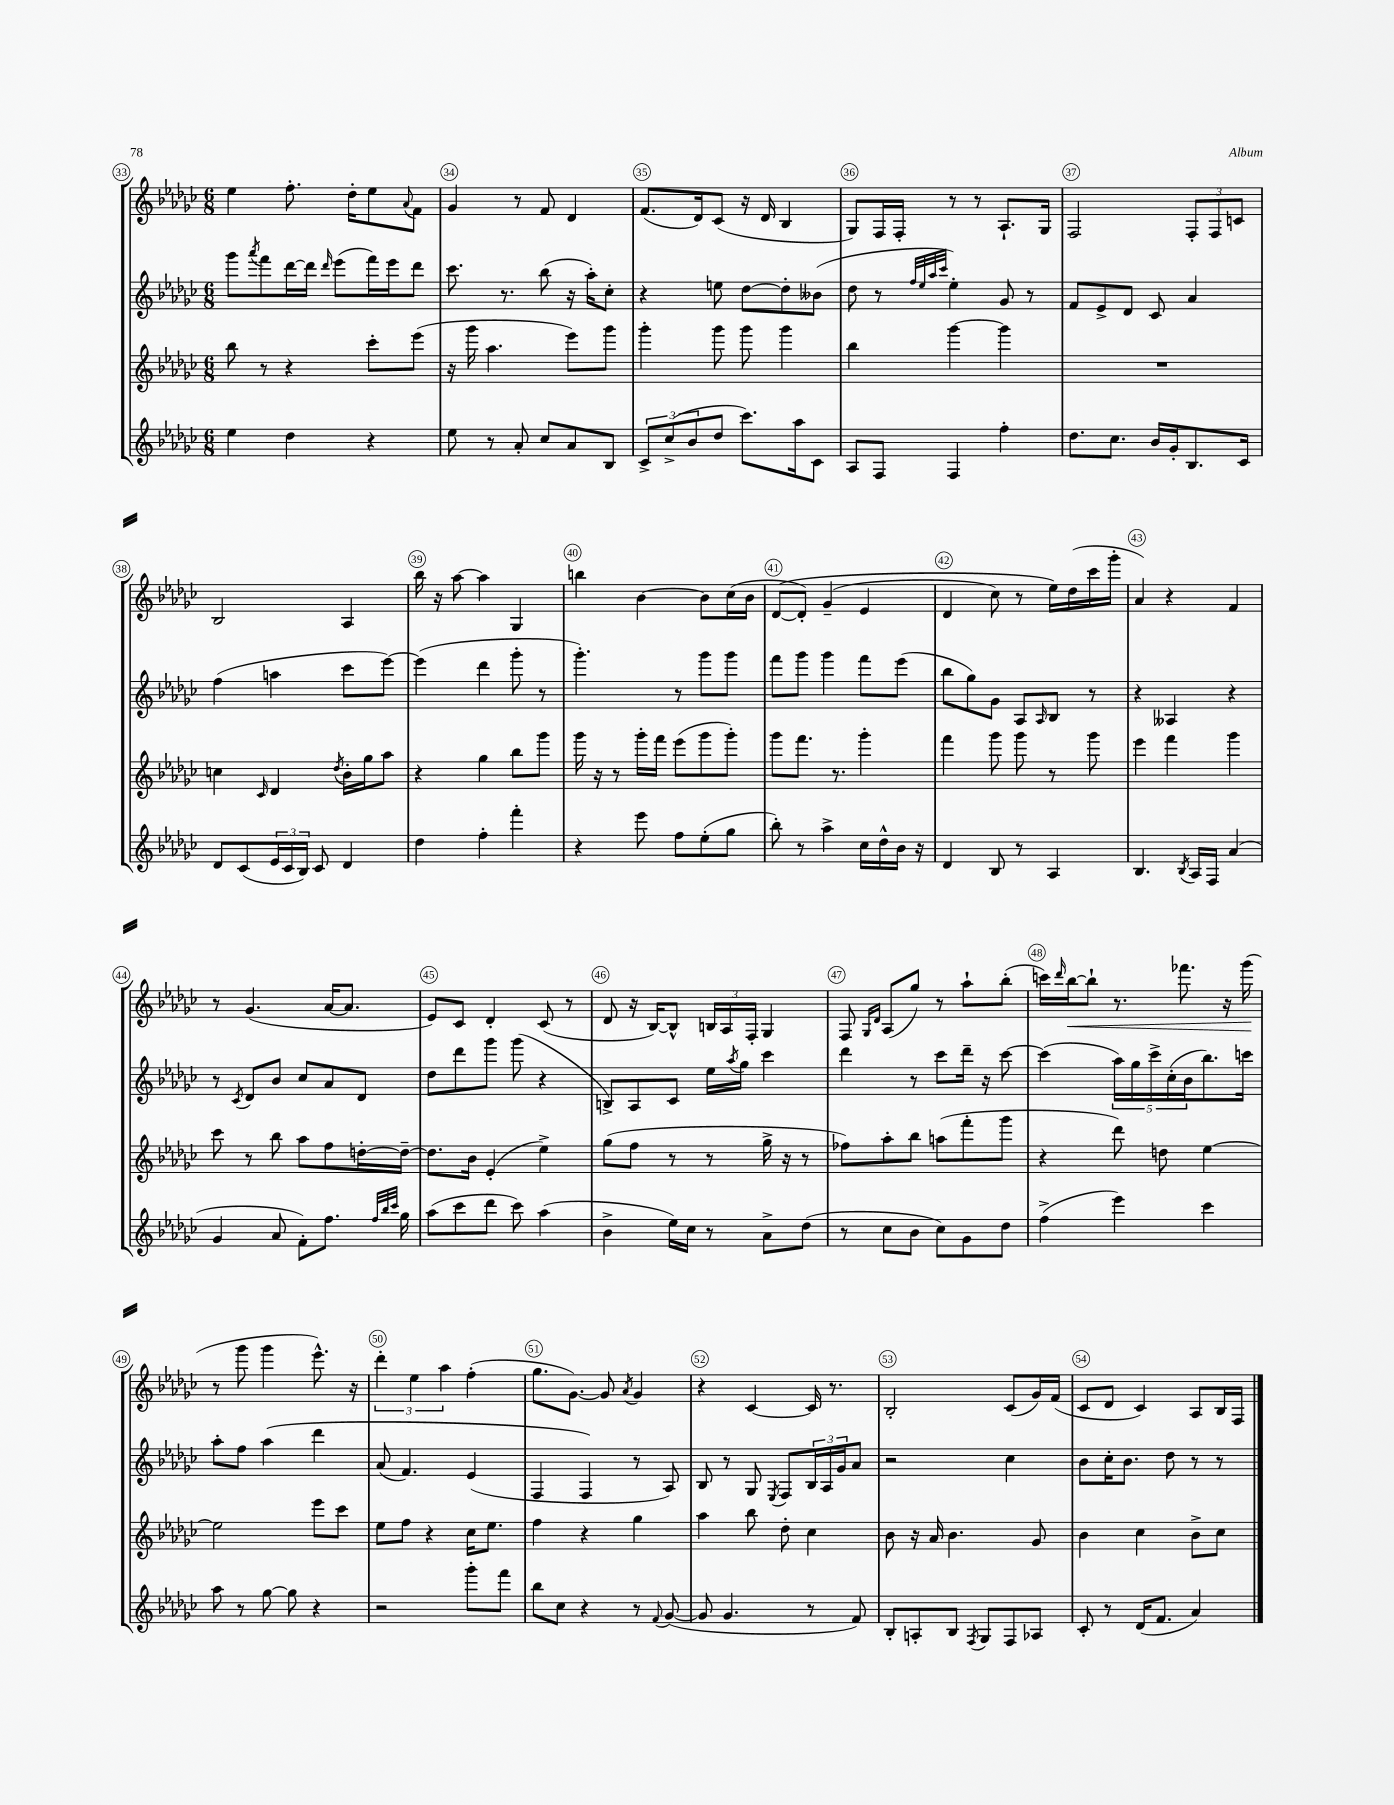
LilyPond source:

<<
\new StaffGroup <<
\new Staff = "s0" {
    \clef treble \key ges \major \numericTimeSignature \time 6/8
    ees''4 f''8.-. des''16-. ees''8 \appoggiatura { aes'8 } f'8 |
    ges'4 r8 f'8 des'4 |
    f'8.( des'16) ces'8( r16 des'16 bes4 |
    ges8) f16 f16-. r8 r8 aes8.-! ges16 |
    f2 \tuplet 3/2 { f8-. f8 c'8 } |
    bes2 aes4 |
    bes''16 r16 aes''8~ aes''4 ges4 |
    b''4 bes'4~ bes'8 ces''16( bes'16 |
    des'8~\( des'8-.) ges'4--( ees'4 |
    des'4 ces''8) r8 ees''16\) des''16( ces'''16 ges'''16-. |
    aes'4) r4 f'4 |
    r8 ges'4.( aes'16~ aes'8. |
    ees'8) ces'8 des'4-. ces'8( r8 |
    des'8 r16 bes16~) bes8-^ \tuplet 3/2 { b16 aes16 f16-. } ges4 |
    f8 \grace { ges16 des'16 } aes8( ges''8) r8 aes''8-! bes''8-.( |
    c'''16) \grace { des'''16 } bes''16~\< bes''8-! r8. fes'''8. r16 ges'''16\!( |
    r8 ges'''8 ges'''4 ees'''8.-^) r16 |
    \tuplet 3/2 { des'''4-. ees''4 aes''4 } f''4-.( |
    ges''8. ges'8.~) ges'8 \acciaccatura { aes'8 } ges'4 |
    r4 ces'4~ ces'16 r8. |
    bes2-. ces'8( ges'16) f'16( |
    ces'8 des'8 ces'4) aes8 bes16 f16 \bar "|." |
}
\new Staff = "s1" {
    \clef treble \key ges \major \numericTimeSignature \time 6/8
    ges'''8 \acciaccatura { aes'''8 } f'''8 des'''16~ des'''16 \grace { des'''16 } ees'''8( f'''16) ees'''16 des'''8 |
    ces'''8. r8. bes''8( r16 aes''16-.) ces''8-. |
    r4 e''8 des''8~ des''8-. beses'8( |
    des''8 r8 \grace { f''32 ees''32 aes''32 ces'''32 } ees''4-.) ges'8 r8 |
    f'8 ees'8-> des'8 ces'8 aes'4 |
    f''4( a''4 ces'''8 ees'''8~) |
    ees'''4( des'''4 ges'''8-. r8 |
    ges'''4.-.) r8 ges'''8 ges'''8 |
    f'''8 ges'''8 ges'''4 f'''8 ees'''8( |
    bes''8 ges''8) ges'8 aes8 \grace { aes16 } bes8 r8 |
    r4 aeses4 r4 |
    r8 \acciaccatura { ces'8 } des'8 bes'8 ces''8 aes'8 des'8 |
    des''8 des'''8 ges'''8 ges'''8( r4 |
    b8->) aes8 ces'8 ees''16 \acciaccatura { aes''8 } ges''16 ces'''4 |
    des'''4 r8 ces'''8 des'''16-- r16 ces'''8~ |
    ces'''4( \tuplet 5/4 { aes''16) ges''16 ces'''16-> ces''16-.( bes'16 } bes''8.) c'''16 |
    aes''8-. f''8 aes''4\( des'''4 |
    aes'8( f'4.) ees'4( |
    f4 f4\) r8 aes8) |
    bes8 r8 ges8 \acciaccatura { ees8 } f8 \tuplet 3/2 { bes16 aes16 ges'16 } aes'8 |
    r2 ces''4 |
    bes'8 ces''16-. bes'8. des''8 r8 r8 \bar "|." |
}
\new Staff = "s2" {
    \clef treble \key ges \major \numericTimeSignature \time 6/8
    bes''8 r8 r4 ces'''8-. ees'''8( |
    r16 ges'''16 aes''4. ees'''8) ges'''8 |
    ges'''4-. ges'''8 ges'''8 ges'''4 |
    bes''4 ges'''4~ ges'''4 |
    R2. |
    c''4 \grace { ces'16 } des'4 \acciaccatura { des''8 } bes'16-. ges''16 aes''8 |
    r4 ges''4 bes''8 ges'''8 |
    ges'''16 r16 r8 ges'''16-. f'''16 ees'''8( ges'''8 ges'''8-.) |
    ges'''8 f'''8. r8. ges'''4-. |
    f'''4 ges'''8 ges'''8 r8 ges'''8 |
    ees'''4 f'''4 ges'''4 |
    ces'''8 r8 bes''8 aes''8 f''8 d''16~-. d''16~-- |
    d''8. bes'16 ees'4-.( ees''4->) |
    ges''8( f''8 r8 r8 ges''16-> r16 r8 |
    fes''8) aes''8-. bes''8 a''8( f'''8-. ges'''8 |
    r4 des'''8) d''8 ees''4~ |
    ees''2 ees'''8 ces'''8 |
    ees''8 f''8 r4 ces''16 ees''8. |
    f''4 r4 ges''4 |
    aes''4 bes''8 des''8-. ces''4 |
    bes'8 r16 aes'16 bes'4. ges'8 |
    bes'4 ces''4 bes'8-> ces''8 \bar "|." |
}
\new Staff = "s3" {
    \clef treble \key ges \major \numericTimeSignature \time 6/8
    ees''4 des''4 r4 |
    ees''8 r8 aes'8-. ces''8 aes'8 bes8 |
    \tuplet 3/2 { ces'8-> ces''8->( bes'8 } des''8 ces'''8.) aes''16 ces'8 |
    aes8 f8 f4 f''4-. |
    des''8. ces''8. bes'16 ges'16-. bes8. ces'16 |
    des'8 ces'8( \tuplet 3/2 { ees'16 ces'16 bes16) } ces'8 des'4 |
    des''4 f''4-. f'''4-. |
    r4 ees'''8 f''8 ees''8-.( ges''8 |
    bes''8-.) r8 aes''4-> ces''16 des''16-^ bes'16 r16 |
    des'4 bes8 r8 aes4 |
    bes4. \acciaccatura { bes8 } aes16 f16 aes'4( |
    ges'4 aes'8 f'8-.) f''8. \grace { f''32 bes''32 ces'''32 } ges''16 |
    aes''8( ces'''8 des'''8 ces'''8) aes''4( |
    bes'4-> ees''16) ces''16 r8 aes'8-> des''8( |
    r8 ces''8 bes'8 ces''8) ges'8 des''8 |
    f''4->( ees'''4) ces'''4 |
    aes''8 r8 ges''8~ ges''8 r4 |
    r2 ges'''8-. f'''8 |
    bes''8 ces''8 r4 r8 \appoggiatura { f'8 } ges'8~( |
    ges'8 ges'4. r8 f'8) |
    bes8-. a8-. bes8 \acciaccatura { f8 } ges8 f8 aes8 |
    ces'8-. r8 des'16( f'8. aes'4) \bar "|." |
}
>>
>>
\layout { \context { \Score currentBarNumber = #33 \override BarNumber.break-visibility = ##(#f #t #t) barNumberVisibility = #all-bar-numbers-visible \override BarNumber.stencil = #(make-stencil-circler 0.1 0.3 ly:text-interface::print) } }
